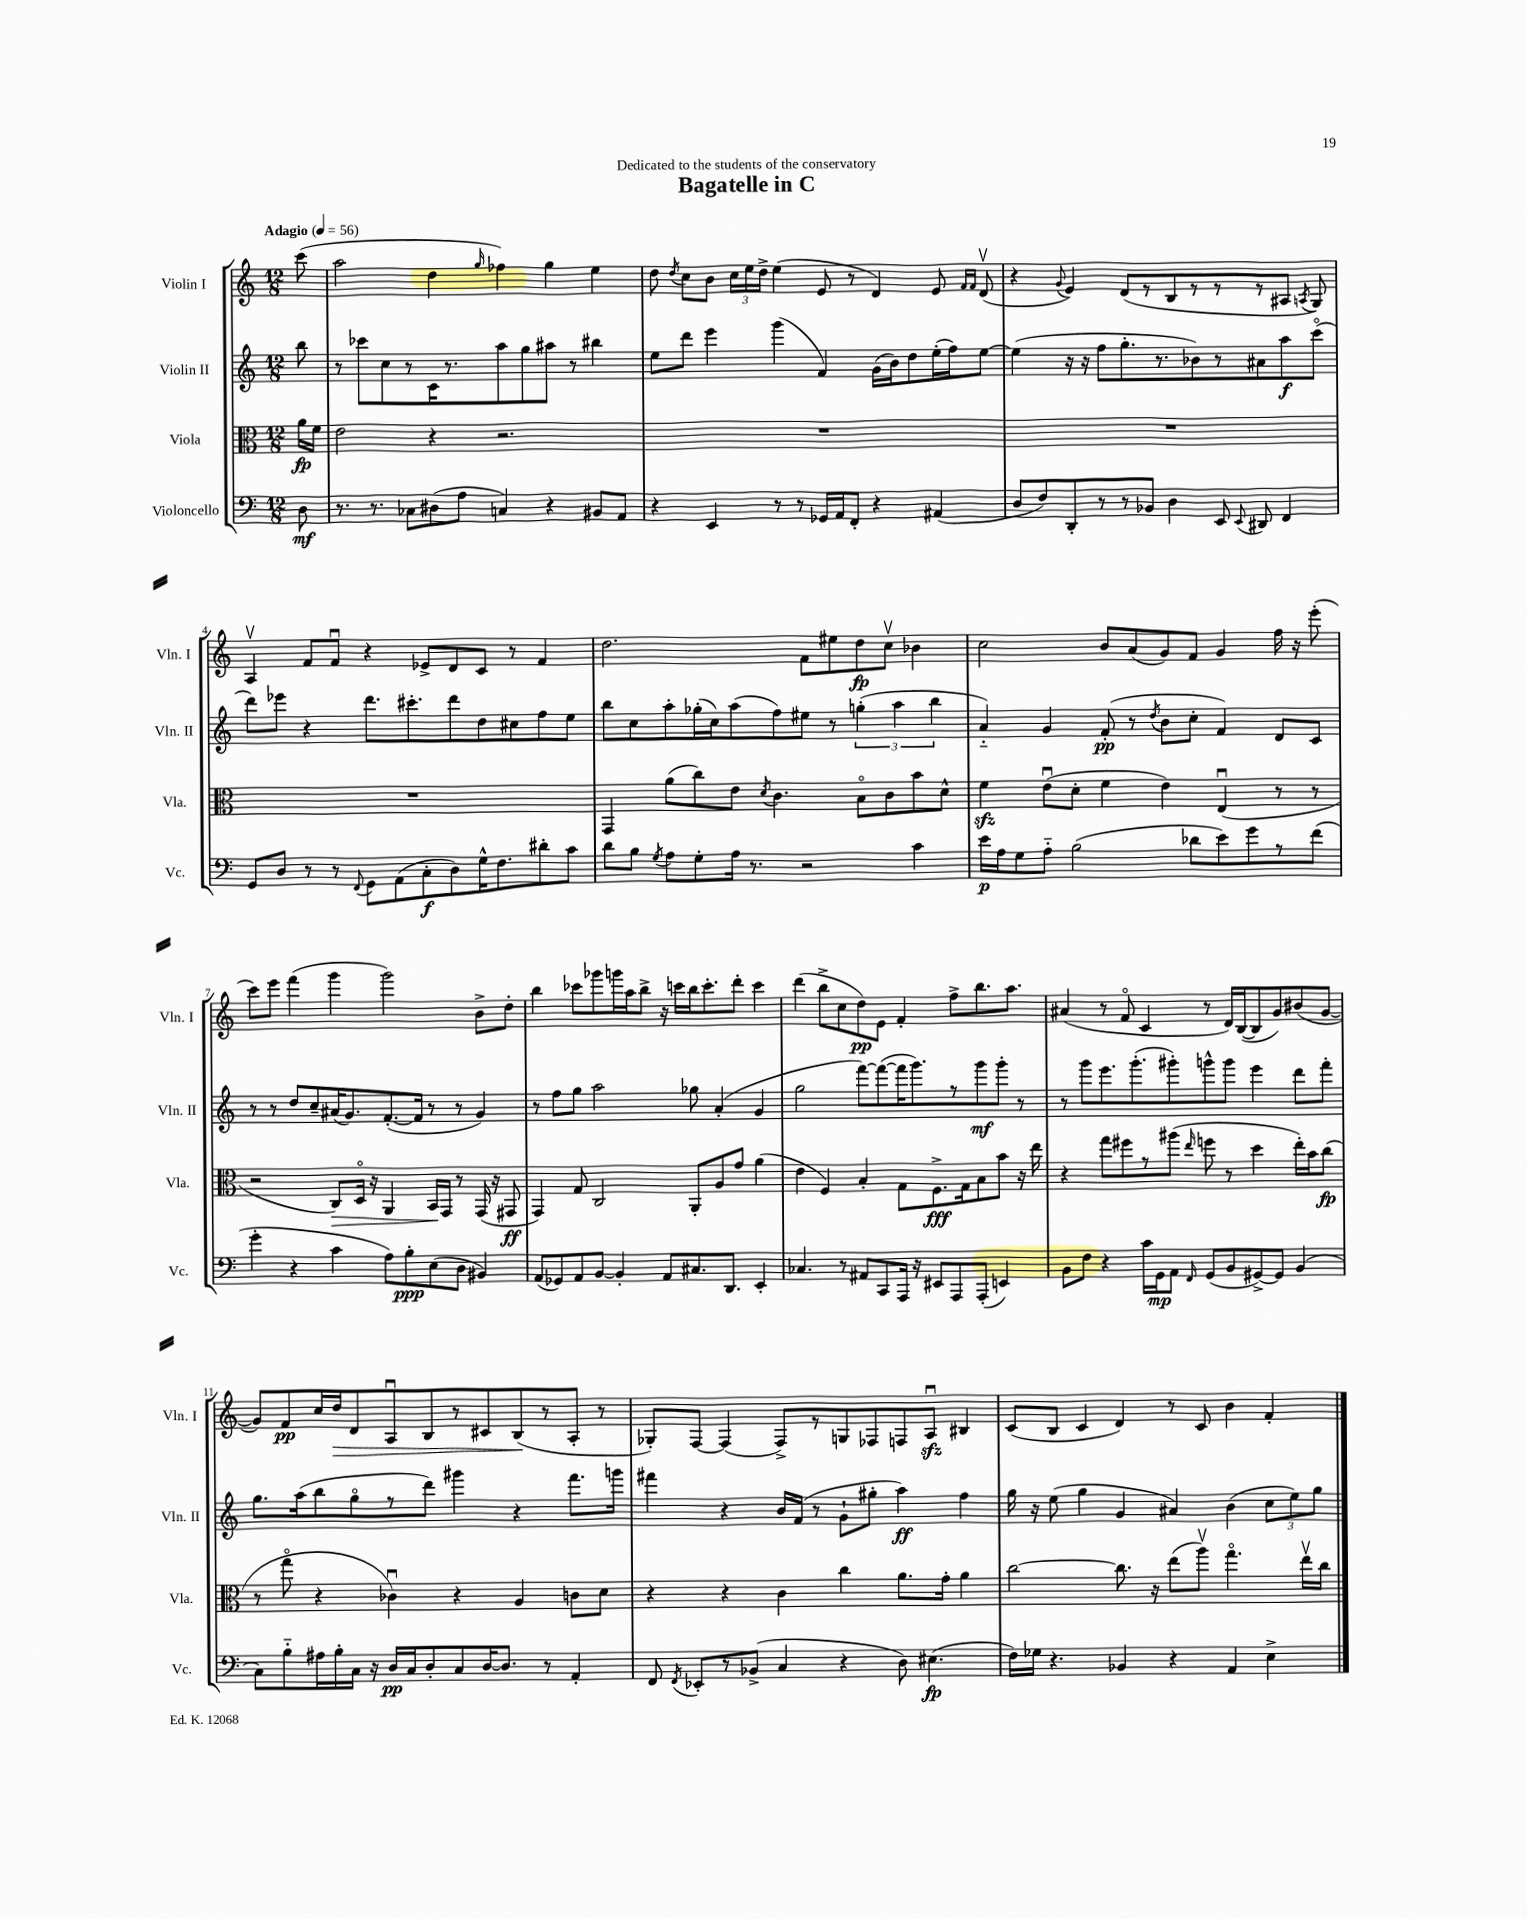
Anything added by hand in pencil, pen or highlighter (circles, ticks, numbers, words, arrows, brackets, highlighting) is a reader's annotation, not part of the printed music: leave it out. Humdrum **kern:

**kern	**dynam	**kern	**dynam	**kern	**dynam	**kern	**dynam
*part4	*part4	*part3	*part3	*part2	*part2	*part1	*part1
*staff4	*staff4	*staff3	*staff3	*staff2	*staff2	*staff1	*staff1
*I"Violoncello	*	*I"Viola	*	*I"Violin II	*	*I"Violin I	*
*I'Vc.	*	*I'Vla.	*	*I'Vln. II	*	*I'Vln. I	*
*clefF4	*	*clefC3	*	*clefG2	*	*clefG2	*
*k[]	*	*k[]	*	*k[]	*	*k[]	*
*M12/8	*	*M12/8	*	*M12/8	*	*M12/8	*
*MM56	*	*MM56	*	*MM56	*	*MM56	*
=	=	=	=	=	=	=	=
!	!	!	!	!	!	!LO:TX:a:B:t=Adagio	!
8D\	mf	16a\LL	fp	8bb\	.	(8ccc\	.
.	.	16f\JJ	.	.	.	.	.
=1	=1	=1	=1	=1	=1	=1	=1
8.r	.	2e\	.	8r	.	2aa\	.
.	.	.	.	8ccc-X\L	.	.	.
8.r	.	.	.	.	.	.	.
.	.	.	.	8cc\	.	.	.
8C-X\L	.	.	.	8r	.	.	.
(8D#X\	.	4r	.	16c\K	.	4dd\	.
.	.	.	.	8.r	.	.	.
8A\J	.	.	.	.	.	.	.
.	.	.	.	.	.	16qqgg/	.
4Cn/)	.	2.r	.	8aa\	.	4ff-X\)	.
.	.	.	.	8gg\	.	.	.
4r	.	.	.	8aa#X\J	.	4gg\	.
.	.	.	.	8r	.	.	.
8BB#X/L	.	.	.	4bb#X\	.	4ee\	.
8AA/J	.	.	.	.	.	.	.
=2	=2	=2	=2	=2	=2	=2	=2
4r	.	1.r	.	8ee\L	.	8dd\	.
.	.	.	.	.	.	8qdd/	.
.	.	.	.	8ddd\J	.	8cc\L	.
4EE/	.	.	.	4eee\	.	8b\J	.
.	.	.	.	.	.	24cc\LL	.
.	.	.	.	.	.	24ee\	.
.	.	.	.	.	.	24dd^\JJ	.
8r	.	.	.	(4ggg\	.	(4ee\	.
8r	.	.	.	.	.	.	.
16GG-X/LL	.	.	.	4f/)	.	8e/	.
16AA/J	.	.	.	.	.	.	.
8FF'/J	.	.	.	.	.	8r	.
4r	.	.	.	(16g\LL	.	4d/)	.
.	.	.	.	16b\J)	.	.	.
.	.	.	.	8dd\	.	.	.
(4AA#X/	.	.	.	(16ee'\L	.	8e/	.
.	.	.	.	16ff\J)	.	.	.
.	.	.	.	.	.	16qqf/LL	.
.	.	.	.	.	.	16qqf/JJ	.
.	.	.	.	[8ee\J	.	(8dv/	.
=3	=3	=3	=3	=3	=3	=3	=3
8D/L	.	1.r	.	(4ee\]	.	4r	.
8F/)	.	.	.	.	.	.	.
.	.	.	.	.	.	8qqg/	.
8DD'/	.	.	.	16r	.	4e/)	.
.	.	.	.	16r	.	.	.
8r	.	.	.	8ff\L	.	.	.
8r	.	.	.	8.gg'\	.	(8d/L	.
8BB-X/J	.	.	.	.	.	8r	.
.	.	.	.	8.r	.	.	.
4D\	.	.	.	.	.	8B/	.
.	.	.	.	8b-X\)	.	8r	.
8EE/	.	.	.	8r	.	8r	.
8qqEE/	.	.	.	.	.	.	.
8DD#X/	.	.	.	8a#X\	.	8r	.
4FF/	.	.	.	8aa\	f	8A#X/J	.
.	.	.	.	.	.	8qAn/	.
.	.	.	.	(8ccc\J	.	8G/)	.
!!LO:LB:g=z
=4	=4	=4	=4	=4	=4	=4	=4
8GG/L	.	1.r	.	8ddd\L)	.	4Av/	.
8D/J	.	.	.	8eee-X\J	.	.	.
8r	.	.	.	4r	.	8f/L	.
8r	.	.	.	.	.	8fu/J	.
8qqFF/	.	.	.	.	.	.	.
8GG\L	.	.	.	8.ddd\L	.	4r	.
(8AA\	.	.	.	.	.	.	.
.	.	.	.	8.ccc#X'\	.	.	.
8C'\	f	.	.	.	.	8e-X^/L	.
8D\)	.	.	.	8ddd\	.	8d/	.
16G^^\K	.	.	.	8dd\	.	8c/J	.
8.F\	.	.	.	.	.	.	.
.	.	.	.	8cc#X\	.	8r	.
8d#X'\	.	.	.	8ff\	.	4f/	.
8c\J	.	.	.	8ee\J	.	.	.
=5	=5	=5	=5	=5	=5	=5	=5
8d\L	.	4GG/	.	8bb\L	.	2.dd\	.
8B\J	.	.	.	8cc\	.	.	.
8qG/	.	.	.	.	.	.	.
8A\L	.	(8a\L	.	8aa'\	.	.	.
8G'\	.	8cc\)	.	(16gg-X'\L	.	.	.
.	.	.	.	16cc\J)	.	.	.
16A\Jk	.	8e\J	.	(8aa\	.	.	.
8.r	.	.	.	.	.	.	.
.	.	8qd/	.	.	.	.	.
.	.	4.c\	.	8ff\)	.	.	.
2r	.	.	.	8ee#X\J	.	8f\L	.
.	.	.	.	8r	.	8ee#X\	.
.	.	8B\L	.	(6ggn'\	.	8dd\	fp
.	.	8c\	.	.	.	8ccv\J	.
.	.	.	.	6aa\	.	.	.
4c\	.	8b\	.	.	.	4b-X\	.
.	.	.	.	6bb\	.	.	.
.	.	8d^^\J	.	.	.	.	.
=6	=6	=6	=6	=6	=6	=6	=6
16e\LL	p	4fzz\	.	4a/)	.	2cc\	.
16A\J	.	.	.	.	.	.	.
8G\	.	.	.	.	.	.	.
8A\J	.	(8eu\L	.	4g/	.	.	.
(2B\	.	8d'\J	.	.	.	.	.
.	.	4f\	.	(8f'/	pp	8b/L	.
.	.	.	.	8r	.	(8a/	.
.	.	.	.	8qdd/	.	.	.
.	.	4e\)	.	8b\L	.	8g/)	.
8d-X\L	.	.	.	8cc'\J	.	8f/J	.
8e\)	.	(4Eu/	.	4f/)	.	4g/	.
8g\	.	.	.	.	.	.	.
8r	.	8r	.	8d/L	.	16ff\	.
.	.	.	.	.	.	16r	.
(8f\J	.	8r	.	8c/J	.	(8eee'\	.
!!LO:LB:g=z
=7	=7	=7	=7	=7	=7	=7	=7
4g'\	.	2r	.	8r	.	8ccc\L)	.
.	.	.	.	8r	.	8eee\J	.
4r	.	.	.	8dd/L	.	(4fff\	.
.	.	.	.	8cc~/	.	.	.
!	!	!	!LO:HP:b	!	!	!	!
4c\	.	8C/L)	>	(16a#X/K	.	4ggg\	.
.	.	.	.	8.g/)	.	.	.
.	.	16D/Jk	.	.	.	.	.
.	.	16r	.	.	.	.	.
8A\L)	.	4AA/	.	([8.f'/	.	2ggg\)	.
8B'\	ppp	.	.	.	.	.	.
.	.	.	.	16f/Jk]	.	.	.
(8E\	.	16BB/LL	.	8r	.	.	.
.	.	16GG/JJ	]	.	.	.	.
8D\J	.	8r	.	8r	.	.	.
4BB#X/)	.	(16GG/	.	4g/)	.	8b^\L	.
.	.	16r	.	.	.	.	.
.	.	8GG#X/	ff	.	.	8dd'\J	.
=8	=8	=8	=8	=8	=8	=8	=8
(8AA/L	.	4GG/)	.	8r	.	4bb\	.
8GG-X/)	.	.	.	8ff\L	.	.	.
8AA/	.	8G/	.	8gg\J	.	8ccc-X\L	.
[8BB/J	.	2C/	.	2aa\	.	8ggg-X\	.
4BB'/]	.	.	.	.	.	16gggn\L	.
.	.	.	.	.	.	16aa\J	.
.	.	.	.	.	.	8bb^\J	.
8AA/L	.	.	.	.	.	16r	.
.	.	.	.	.	.	16cccn\LL	.
8.C#X/	.	8AA'/L	.	8gg-X\	.	16bb\J	.
.	.	.	.	.	.	8.ccc'\	.
.	.	8A/	.	(4a'/	.	.	.
8.DD/J	.	.	.	.	.	.	.
.	.	8g/J	.	.	.	8ddd'\J	.
4EE'/	.	(4a\	.	4g/	.	4ccc\	.
=9	=9	=9	=9	=9	=9	=9	=9
4.C-X/	.	4e\	.	2gg\	.	(4ddd\	.
.	.	4F/)	.	.	.	8bb^\L	.
8r	.	.	.	.	.	8cc\	.
8AA#X/L	.	4B'/	.	[8fff\L)	.	8dd\)	pp
8CC/	.	.	.	(8fff\_	.	8e\J	.
16AAA/Jk	.	8G\L	.	16fff\K]	.	4f'/	.
16r	.	.	.	8.ggg\)	.	.	.
8EE#X/L	.	8.F^\	fff	.	.	.	.
8AAA/	.	.	.	8r	.	8ff^\L	.
.	.	16G\k	.	.	.	.	.
(8AAA'/J	.	8B\	.	8ggg\	mf	8.bb\	.
4EEn/)	.	8b\J	.	8ggg'\J	.	.	.
.	.	.	.	.	.	8.aa\J	.
.	.	16r	.	8r	.	.	.
.	.	16ee\	.	.	.	.	.
=10	=10	=10	=10	=10	=10	=10	=10
8BB\L	.	4r	.	8r	.	(4a#X/	.
8F\J	.	.	.	8ggg\L	.	.	.
4r	.	8gg\L	.	8.eee\	.	8r	.
.	.	8ff#X\	.	.	.	8f/	.
.	.	.	.	(8.ggg'\	.	.	.
16c\LL	.	8r	.	.	.	4c/	.
16GG\J	mp	.	.	.	.	.	.
8AA\J	.	(8aa#X\J	.	8ggg#X'\)	.	.	.
16qqFF/	.	16qqee/	.	.	.	.	.
(8GG/L	.	8ffn\	.	8gggn^^\	.	8r	.
8BB/	.	8r	.	8ggg\J	.	16d/LL)	.
.	.	.	.	.	.	([16B/J	.
[8GG#X^/)	.	4dd\	.	4eee\	.	8B/]	.
8GG#/J]	.	.	.	.	.	8g/)	.
(4BB/	.	16ee'\LL)	.	8ddd\L	.	(8b#X/	.
.	.	16b\J	.	.	.	.	.
.	.	(8cc\J	fp	8fff'\J	.	[8g/J	.
!!LO:LB:g=z
=11	=11	=11	=11	=11	=11	=11	=11
8C\L)	.	8r	.	8.gg\L	.	8g/L])	.
8B\	.	8gg\	.	.	.	8f/	pp
.	.	.	.	(16aa\k	.	.	.
16A#X\L	.	4r	.	8bb\	.	16cc/L	.
!	!	!	!	!	!	!	!LO:HP:b
16B'\	.	.	.	.	.	16dd/J	>
16C\JJ	.	.	.	8gg\	.	8d/	.
16r	.	.	.	.	.	.	.
16D/LL	pp	4c-Xu\)	.	8r	.	8Au/	.
16C/J	.	.	.	.	.	.	.
8D'/	.	.	.	8ddd\J)	.	8B/	.
8C/	.	4r	.	4ggg#X\	.	8r	.
[16D/K	.	.	.	.	.	8c#X/	.
8.D/J]	.	.	.	.	.	.	.
.	.	4A/	.	4r	.	(8B/	.
8r	.	.	.	.	.	8r	]
4AA'/	.	8cn\L	.	8.fff\L	.	8A'/J	.
.	.	8d\J	.	.	.	8r	.
.	.	.	.	16gggn\Jk	.	.	.
=12	=12	=12	=12	=12	=12	=12	=12
8FF/	.	4r	.	4fff#X\	.	8G-X'/L)	.
8qFF/	.	.	.	.	.	.	.
8EE-X'/L	.	.	.	.	.	[8F/J	.
8r	.	4r	.	4r	.	(4F/]	.
(8BB-X^/J	.	.	.	.	.	.	.
4C/	.	4c\	.	16b/LL	.	8F^/L)	.
.	.	.	.	(16f/JJ	.	.	.
.	.	.	.	8r	.	8r	.
4r	.	4cc\	.	8g`\L	.	8Gn/	.
.	.	.	.	8gg#X'\J	.	8F-X/	.
8D\)	.	8.a\L	.	4aa\)	ff	8Fn/	.
(4.E#X\	fp	.	.	.	.	8Azzu/J	.
.	.	16g'\Jk	.	.	.	.	.
.	.	4a\	.	4ff\	.	4B#X/	.
=13	=13	=13	=13	=13	=13	=13	=13
16F\LL)	.	[2cc\	.	16gg\	.	(8c/L	.
16G-X\JJ	.	.	.	16r	.	.	.
4.r	.	.	.	(8ee\	.	8B/J	.
.	.	.	.	4gg\	.	4c/	.
4BB-X/	.	8.cc\]	.	4g/	.	4d/)	.
.	.	16r	.	.	.	.	.
4r	.	(8ee\L	.	4a#X/)	.	8r	.
.	.	8aav\J)	.	.	.	8c/	.
4AA/	.	4.gg\	.	(4b\	.	4b\	.
4E^\	.	.	.	12cc\L	.	4f'/	.
.	.	.	.	12ee\)	.	.	.
.	.	16eev\LL	.	.	.	.	.
.	.	.	.	12gg\J	.	.	.
.	.	16cc\JJ	.	.	.	.	.
==	==	==	==	==	==	==	==
*-	*-	*-	*-	*-	*-	*-	*-
